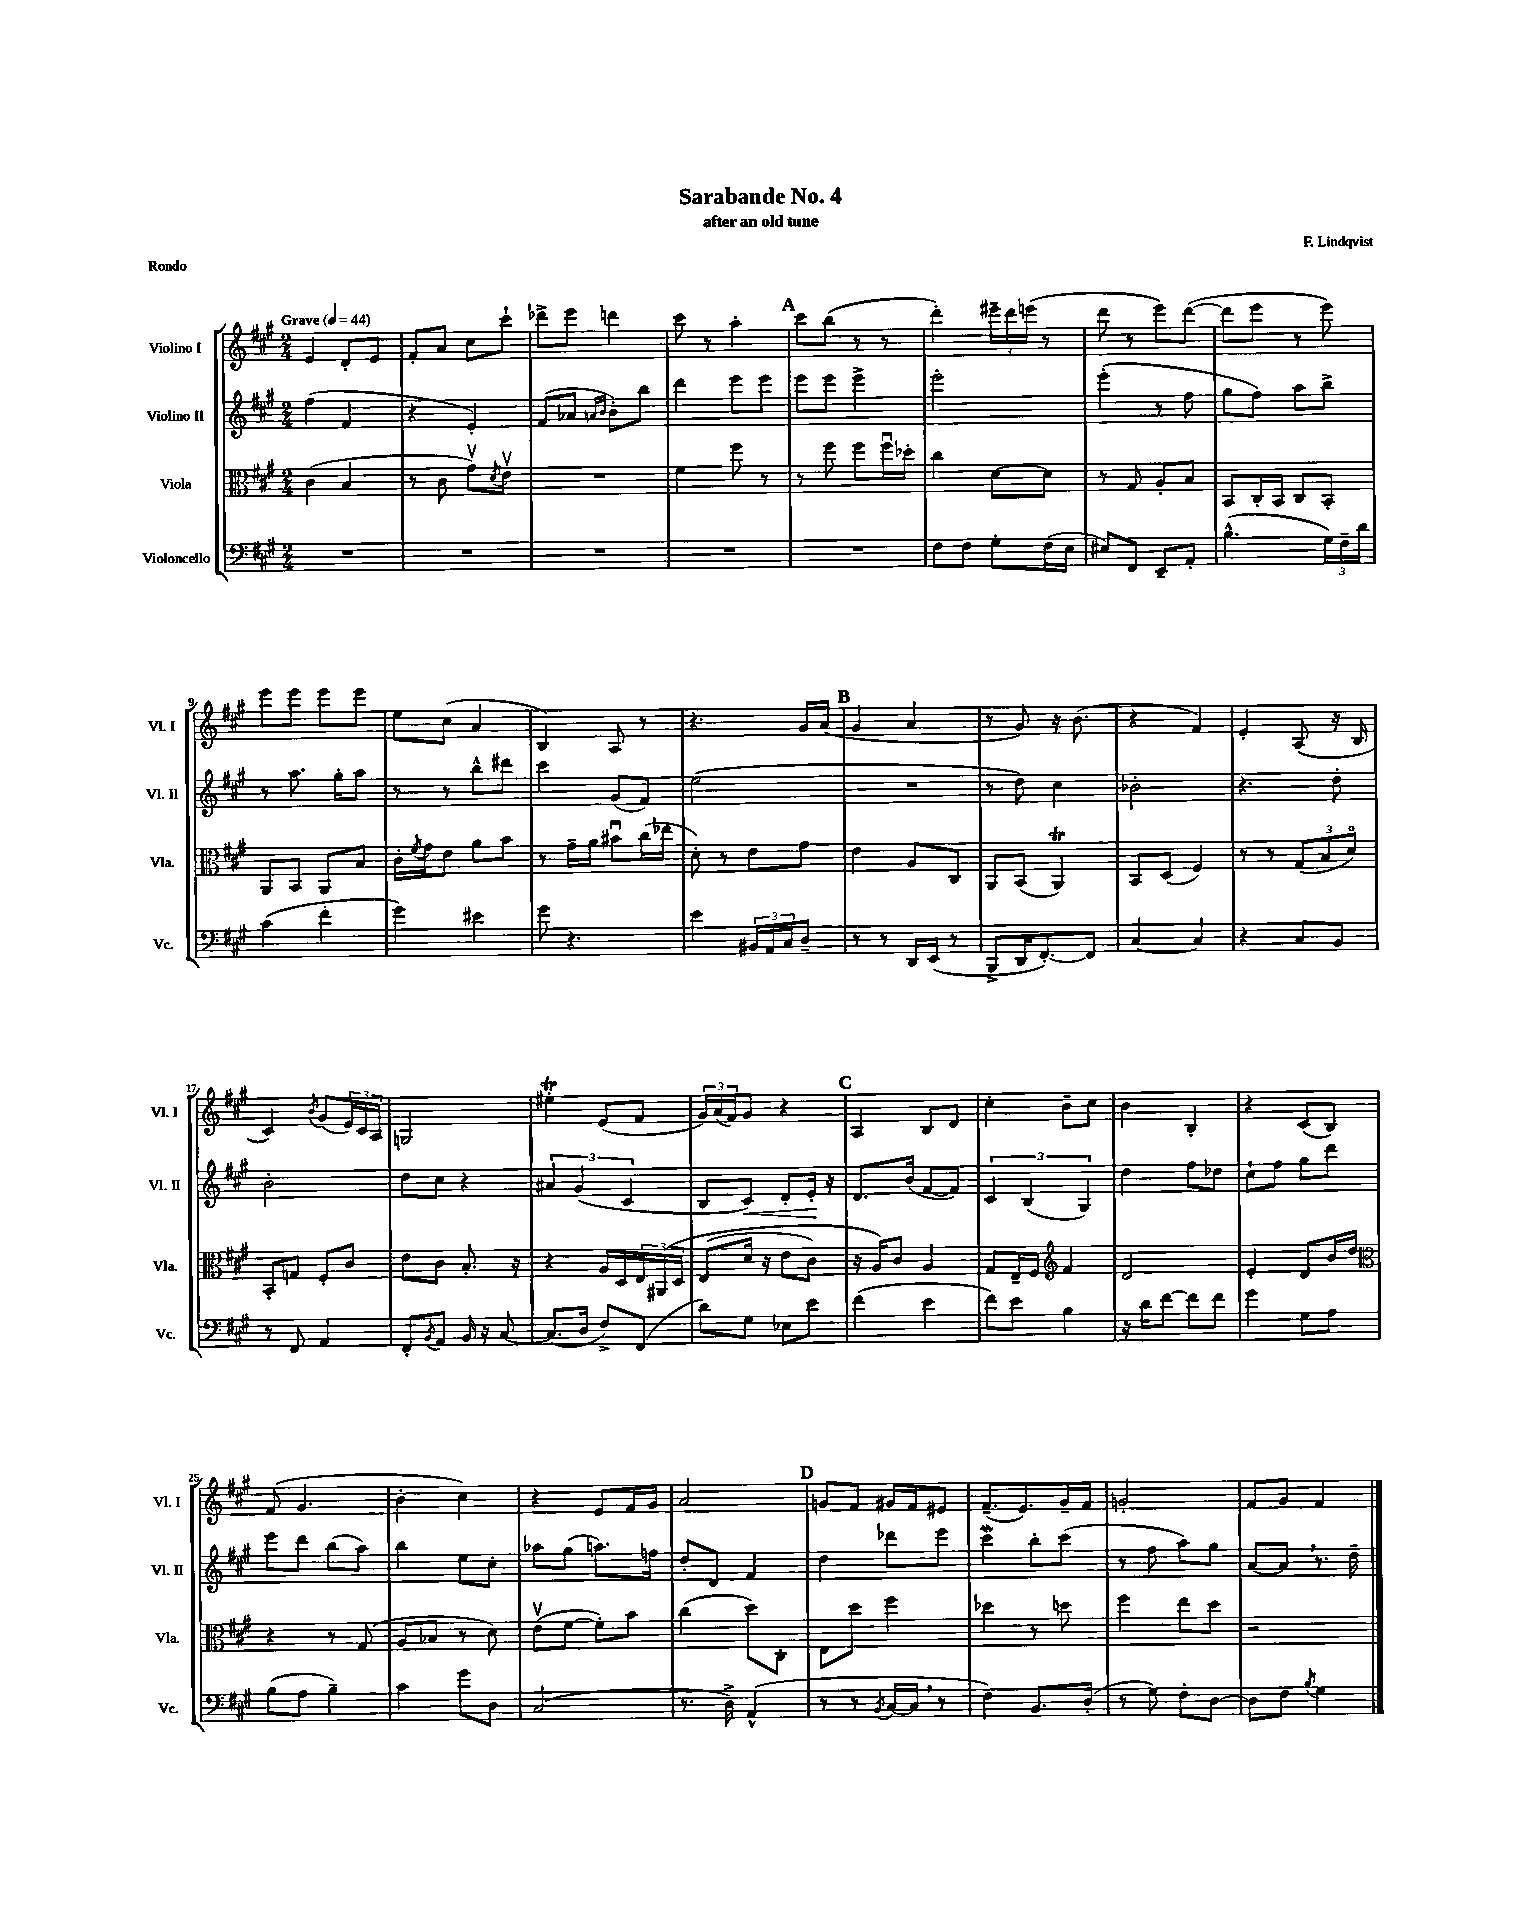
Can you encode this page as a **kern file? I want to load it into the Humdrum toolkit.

**kern	**kern	**kern	**kern
*staff4	*staff3	*staff2	*staff1
*clefF4	*clefC3	*clefG2	*clefG2
*k[f#c#g#]	*k[f#c#g#]	*k[f#c#g#]	*k[f#c#g#]
*M2/4	*M2/4	*M2/4	*M2/4
*MM44	*MM44	*MM44	*MM44
2r	(4c#	(4ff#	4e
.	4B	4f#	8d'
.	.	.	8e
=	=	=	=
2r	8r	4r	8f#'
.	8c#	.	8a
.	8g#v)	4e')	8cc#
.	8qd	.	.
.	8ev	.	8ccc#`
=	=	=	=
2r	2r	(8f#	8ddd-^
.	.	8a-	8eee
.	.	16qqa	.
.	.	16qqb	.
.	.	8b')	4ddd
.	.	8bb	.
=	=	=	=
2r	4f#	4ddd	8ccc#
.	.	.	8r
.	8ff#	8eee	4aa'
.	8r	8eee	.
=	=	=	=
2r	8r	8eee	8ccc#
.	8ff#	8eee	(8bb
.	8ff#	4eee^	8r
.	16ff#u	.	8r
.	16dd-'	.	.
=	=	=	=
8F#	4cc#	2eee'	4ddd')
8F#	.	.	.
8G#'	[8d	.	24eee#~
.	.	.	24ddd
.	.	.	(24eee
(16F#	8d]	.	8r
16E	.	.	.
=	=	=	=
8E#)	8r	(4eee'	8ddd
8FF#	8G#	.	8r
8EE~	8A'	8r	8eee)
8AA'	8B	8ff#	([8ddd
=	=	=	=
(4.B^^	8BB	8gg#	8ddd]
.	16C#'	8ff#)	8eee
.	16BB	.	.
.	8C#	8aa	8r
24G#)	8BB'	8bb^	8eee)
24F#~	.	.	.
24d	.	.	.
=	=	=	=
(4c#	8AA	8r	8eee
.	8BB	8.aa	8eee
4f#'	8AA	.	8eee
.	.	16gg#'	.
.	8B	8aa	8eee
=	=	=	=
4g#)	16c#'	8r	8ee
.	8qf#	.	.
.	16g#	.	.
.	8e	8r	(8cc#
4e#	8a	8bb^^	4a
.	8b	8ddd#	.
=	=	=	=
8g#	8r	4ccc#	4B)
4.r	16g#~	.	.
.	16a	.	.
.	8b#u	(8g#	8A
.	(16cc#	8f#)	8r
.	16ee-	.	.
=	=	=	=
4e	8d')	(2ee	4.r
.	8r	.	.
24BB#	8e	.	.
24AA	.	.	.
24C#	.	.	.
8D~	8g#	.	16g#
.	.	.	(16a
=	=	=	=
8r	4e	2r	4g#
8r	.	.	.
16DD	8A	.	4a
(16EE	.	.	.
8r	8C#	.	.
=	=	=	=
8BBB^	8AA	8r	8r
16DD	(8BB	8dd)	8g#)
[8.FF#')	.	.	.
.	4AA)	4cc#	16r
.	.	.	(8.b
8FF#]	.	.	.
=	=	=	=
[4C#	8BB	2b-'	4r
.	(8D	.	.
4C#]	4F#)	.	4f#)
=	=	=	=
4r	8r	4.r	4e'
.	8r	.	.
8C#	(12G#	.	(8A
.	12B	.	.
8BB	.	8dd'	16r
.	12do)	.	.
.	.	.	16B
=	=	=	=
8r	8BB'	2b'	4c#)
8FF#	8G	.	.
.	.	.	8qb
4AA	8F#'	.	(8g#
.	8c#	.	24e)
.	.	.	24c#
.	.	.	24A
=	=	=	=
8FF#'	8e	8dd	2G
8qBB	.	.	.
8AA	8c#	8cc#	.
16BB	8.B'	4r	.
16r	.	.	.
[8C#	.	.	.
.	16r	.	.
=	=	=	=
(8.C#]	4r	6a#	4ee#'
.	.	(6g#	.
16D	.	.	.
8F#^)	16A	.	(8e
.	16D	.	.
.	.	6c#	.
(8FF#	24E	.	8f#
.	&(24AA#	.	.
.	24D	.	.
=	=	=	=
8d)	(8E	8B	24g#)
.	.	.	(24a
.	.	.	24f#)
8G#	16d	8c#)	8g#
.	16r	.	.
8E-	8e	8d'	4r
8e	8c#)	16e'	.
.	.	16r	.
=	=	=	=
(4f#	16r	8.d	4A
.	16A&)	.	.
.	8c#	.	.
.	.	(16b	.
4e	4A	[8f#	8B
.	.	8f#])	8d
=	=	=	=
8f#)	8G#	6c#	4cc#'
8e	16E~	.	.
.	.	(6B	.
.	16F#	.	.
*	*clefG2	*	*
4B	4f#	.	8b~
.	.	6G#)	.
.	.	.	8cc#
=	=	=	=
16r	2d	4dd	4b
16d	.	.	.
[8f#	.	.	.
8f#]	.	8ff#	4B'
8f#	.	8dd-	.
=	=	=	=
4g#	4e'	8cc#`	4r
.	.	8ff#	.
8G#	8d	8gg#	(8c#
8A	16b	8ddd	8B)
.	16dd	.	.
=	=	=	=
*	*clefC3	*	*
(8B	4r	8eee	(8f#
8A	.	8ddd	4.g#
4B~)	8r	(8bb	.
.	(8G#	8aa)	.
=	=	=	=
4c#	8A	4bb	4b'
.	8B-	.	.
8g#	8r	8ee	4cc#)
8D	8d)	8cc#'	.
=	=	=	=
(2C#	(8ev	8aa-	4r
.	[8f#	(8gg#	.
.	8f#'])	8.aa)	8e
.	8b	.	16f#
.	.	16ff	16g#
=	=	=	=
8.r	(4cc#	8dd'	2a
.	.	8d	.
16D^)	.	.	.
(4AA^^	8dd)	4f#	.
.	8C#'	.	.
=	=	=	=
8r	8E	4dd	8g
8r	8dd	.	8f#
8qBB	.	.	.
[16C#	4ff#	8ddd-	16g#
16C#]	.	.	16f#
8r	.	8eee	8e#
=	=	=	=
4F#)	4dd-	4ccc#	(8.f#~
.	.	.	8.e)
8.BB	8r	8bb'	.
.	8dd	(8ccc#	16g#~
(16D'	.	.	16f#
=	=	=	=
8r	4ff#	8r	2g'
8G#)	.	8ff#	.
8F#'	8ee	8aa)	.
[8D	8dd	8gg#	.
=	=	=	=
8D]	2r	[8a	8f#
8F#	.	8a]	8g#
8qB	.	.	.
4G#	.	8.r	4f#
.	.	16dd~	.
==	==	==	==
*-	*-	*-	*-
